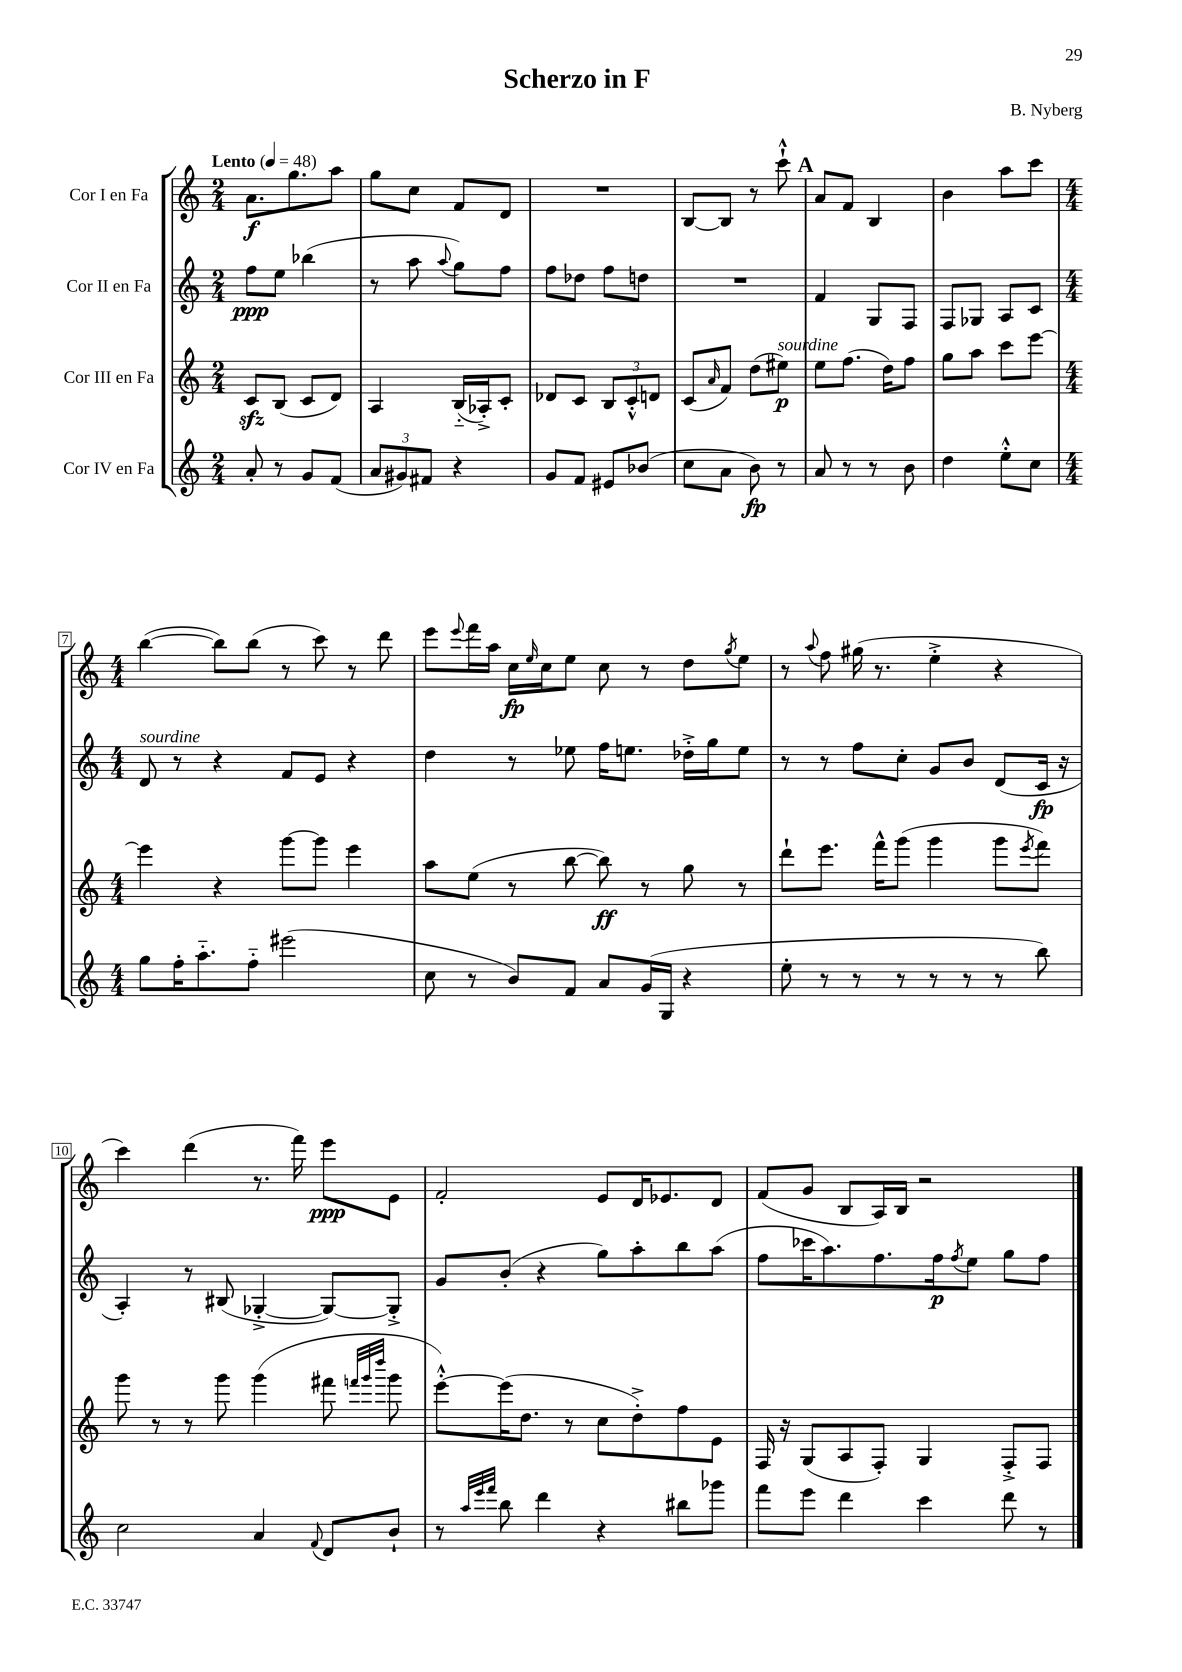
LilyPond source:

\header { title = "Scherzo in F" composer = "B. Nyberg" }
<<
\new StaffGroup <<
\new Staff = "s0" \with { instrumentName = "Cor I en Fa" } {
    \clef treble \key c \major \numericTimeSignature \time 2/4 \tempo "Lento" 4 = 48
    a'8.\f g''8. a''8 |
    g''8 c''8 f'8 d'8 |
    R2 |
    b8~ b8 r8 c'''8-!-^ |
    \mark \markup { \bold "A" } a'8 f'8 b4 |
    b'4 a''8 c'''8 |
    \numericTimeSignature \time 4/4 b''4~( b''8) b''8( r8 c'''8) r8 d'''8 |
    e'''8 \appoggiatura { e'''8 } f'''16 a''16 c''16\fp \grace { e''16 } c''16 e''8 c''8 r8 d''8 \acciaccatura { g''8 } e''8 |
    r8 \appoggiatura { a''8 } f''8 gis''16( r8. e''4-.-> r4 |
    c'''4) d'''4( r8. f'''16) e'''8\ppp e'8 |
    f'2-. e'8 d'16 ees'8. d'8 |
    f'8( g'8 b8 a16) b16 r2 \bar "|." |
}
\new Staff = "s1" \with { instrumentName = "Cor II en Fa" } {
    \clef treble \key c \major \numericTimeSignature \time 2/4
    f''8\ppp e''8 bes''4( |
    r8 a''8 \appoggiatura { a''8 } g''8) f''8 |
    f''8 des''8 f''8 d''8 |
    R2 |
    \mark \markup { \bold "A" } f'4 g8 f8 |
    f8 ges8 a8 c'8 |
    \numericTimeSignature \time 4/4 d'8^\markup { \italic "sourdine" } r8 r4 f'8 e'8 r4 |
    d''4 r8 ees''8 f''16 e''8. des''16-.-> g''16 e''8 |
    r8 r8 f''8 c''8-. g'8 b'8 d'8( c'16\fp r16 |
    a4-.) r8 bis8( ges4~-.-> ges8~) ges8-.-> |
    g'8 b'8-.( r4 g''8) a''8-. b''8 a''8( |
    f''8 ces'''16 a''8.) f''8. f''16\p \acciaccatura { f''8 } e''8 g''8 f''8 \bar "|." |
}
\new Staff = "s2" \with { instrumentName = "Cor III en Fa" } {
    \clef treble \key c \major \numericTimeSignature \time 2/4
    c'8\sfz b8( c'8 d'8) |
    a4 b16-_( aes16-.->) c'8-. |
    des'8 c'8 \tuplet 3/2 { b8 c'8-.-^ d'8 } |
    c'8( \grace { a'16 } f'8) d''8( eis''8\p^\markup { \italic "sourdine" }) |
    \mark \markup { \bold "A" } e''8 f''8.( d''16) f''8 |
    g''8 a''8 c'''8 e'''8~ |
    \numericTimeSignature \time 4/4 e'''4 r4 g'''8~ g'''8 e'''4 |
    a''8 e''8( r8 b''8~ b''8\ff) r8 g''8 r8 |
    d'''8-! e'''8. f'''16-^ g'''8( g'''4 g'''8 \acciaccatura { e'''8 } f'''8) |
    g'''8 r8 r8 g'''8 g'''4( fis'''8 \grace { f'''32 g'''32 d''''32 } g'''8 |
    e'''8~-.-^) e'''16( d''8. r8 c''8 d''8-.->) f''8 e'8 |
    f16 r16 g8( a8 f8-.) g4 f8-.-> f8 \bar "|." |
}
\new Staff = "s3" \with { instrumentName = "Cor IV en Fa" } {
    \clef treble \key c \major \numericTimeSignature \time 2/4
    a'8-. r8 g'8 f'8( |
    \tuplet 3/2 { a'8 gis'8) fis'8 } r4 |
    g'8 f'8 eis'8 bes'8( |
    c''8 a'8 b'8\fp) r8 |
    \mark \markup { \bold "A" } a'8 r8 r8 b'8 |
    d''4 e''8-.-^ c''8 |
    \numericTimeSignature \time 4/4 g''8 f''16-. a''8.-_ f''8-_ eis'''2( |
    c''8 r8 b'8) f'8 a'8 g'16( g16 r4 |
    e''8-. r8 r8 r8 r8 r8 r8 b''8) |
    c''2 a'4 \appoggiatura { f'8 } d'8 b'8-! |
    r8 \grace { a''32 e'''32 f'''32 } b''8 d'''4 r4 bis''8 ges'''8 |
    f'''8 e'''8 d'''4 c'''4 d'''8 r8 \bar "|." |
}
>>
>>
\layout { \context { \Score \override BarNumber.stencil = #(make-stencil-boxer 0.1 0.3 ly:text-interface::print) } }
